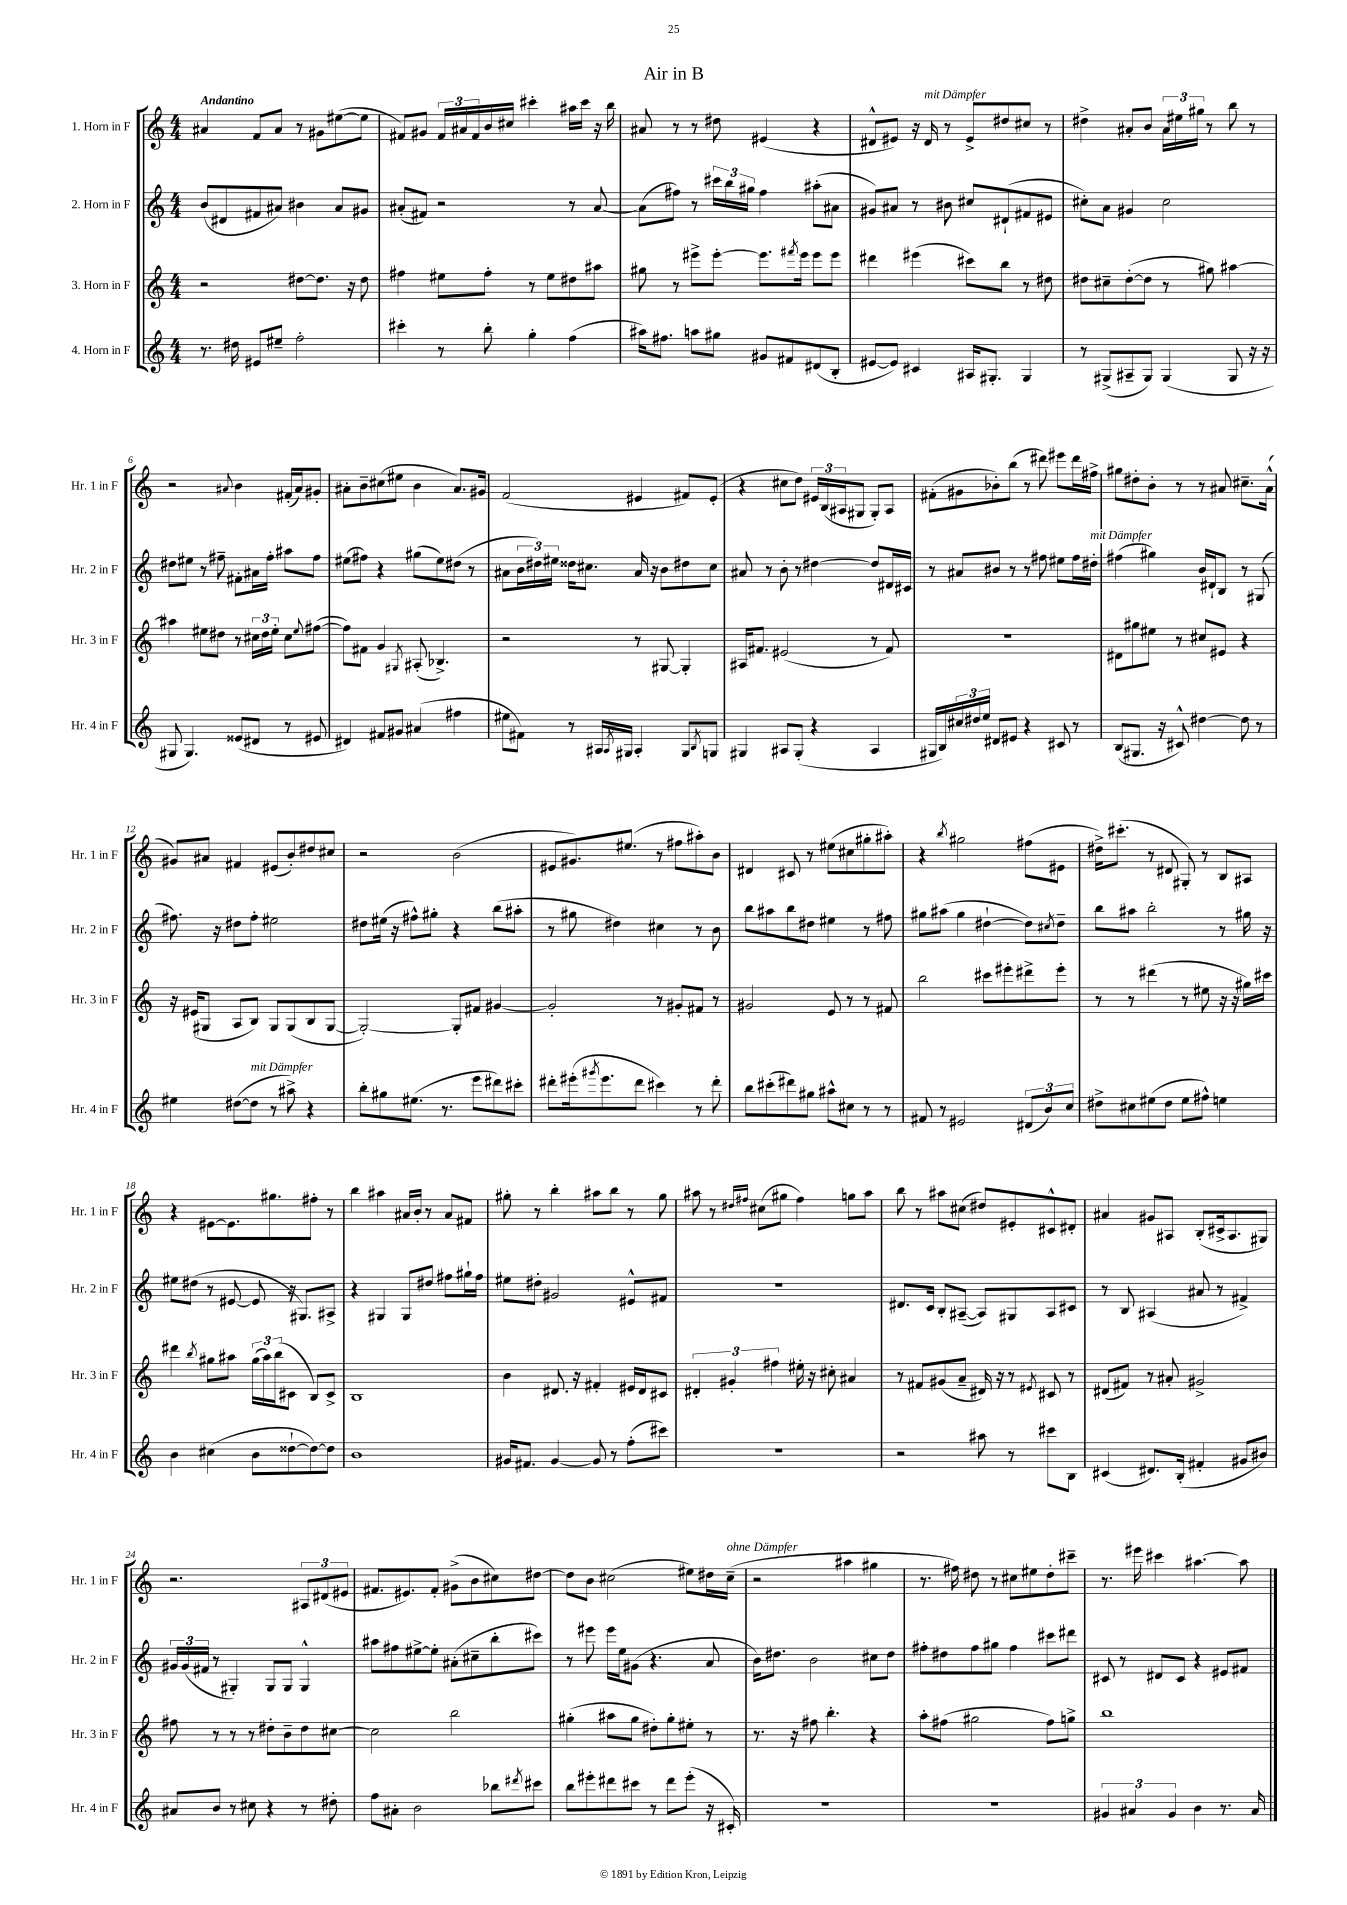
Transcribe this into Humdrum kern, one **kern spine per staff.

**kern	**kern	**kern	**kern
*staff4	*staff3	*staff2	*staff1
*clefG2	*clefG2	*clefG2	*clefG2
*k[]	*k[]	*k[]	*k[]
*M4/4	*M4/4	*M4/4	*M4/4
8.r	2r	(8b/L	4a#/
.	.	8d#/	.
16dd#\	.	.	.
8e#/L	.	8f#/	8f/L
8ee#~/J	.	8a#/J)	8a#/J
2ff'\	[8dd#\L	4b#\	8r
.	8.dd#\]J	.	8g#\L
.	.	8a#/L	([8ee#\
.	16r	.	.
.	8dd#\	8g#/J	8ee#\]J
=	=	=	=
4ccc#'\	4ff#\	(8a#'/L	8f#/L)
.	.	8f#/J)	8g#/J
8r	8ee#\L	2r	24f#/LL
.	.	.	24a#/
.	.	.	24f#/
8bb'\	8ff#'\J	.	16b/
.	.	.	16cc#/JJ
4gg'\	8r	.	4ccc#'\
.	8ee#\L	.	.
(4ff\	8dd#\	8r	16aa#\LL
.	.	.	16ccc#\JJ
.	8aa#\J	[8a#/	16r
.	.	.	16bb\
=	=	=	=
16aa#\LK)	8gg#\	(8a#\]L	8a#/
8.ff#\J	.	.	.
.	8r	8ff#\J)	8r
8aa\L	8eee#^\L	8r	8r
8gg#\J	[8eee#'\J	24ccc#\LL	8dd#\
.	.	24bb\	.
.	.	24gg#\JJ	.
8g#/L	8.eee#\]L	4ff#\	(4e#/
8f#/	.	.	.
.	8qfff#/	.	.
.	16eee#\Jk	.	.
(8d#/	8eee#\L	(8aa#'\L	4r
8B'/J	8eee#\J	8a#\J	.
=	=	=	=
[8e#/L	4ddd#\	8g#/L)	8d#^^/L
8e#/]J)	.	8a#/J	8e#/J)
4c#/	(4eee#\	8r	16r
.	.	.	16d#/
.	.	8b#\	8r
16A#/LK	8ccc#\L)	8cc#/L	8e#^/L
8.G#'/J	.	.	.
.	8bb\J	(8d#`/	8dd#/
4G#/	8r	8f#/	8cc#/J
.	8dd#\	8e#/J	8r
=	=	=	=
8r	8dd#\L	8cc#'\L)	4dd#^\
(8G#^/L	8cc#~\	8a\J	.
8A#~/	([8dd#'\	4g#/	8a#'/L
8G#/J)	8dd#\]J	.	8b/J
(4G#/	8r	2cc#\	24a#\LL
.	.	.	24ee#\
.	.	.	24gg#\JJ
.	8gg#\)	.	8r
8G#/	[4aa#\	.	8bb\
16r	.	.	8r
16r	.	.	.
=	=	=	=
8G#/	4aa#\]	8dd#\L	2r
4.G#/)	.	8ee#\J	.
.	8ee#\L	8r	.
.	8dd#\J	8ff#~\	.
.	.	.	8qqa#/
(8e##/L	8r	8f#'\L	4b\
8d#/J	24cc#\LL	16a#\L	.
.	24dd#\	.	.
.	.	16ff#'\JJ	.
.	24ee#'\JJ	.	.
8r	8cc#\L	8aa#\L	(16f#'/LL
.	.	.	16a#/J)
.	8qqee#/	.	.
8e#/	([8ff#\J	8ff#\J	8g#'/J
=	=	=	=
4d#/)	8ff#\]L)	(8ee#\L	8a#'\L
.	8f#\J	8ff#\J)	8b~\
8f#/L	4g/	4r	(8cc#\
8g#/J	.	.	8ee#\J
.	8qG#/	.	.
(4a#/	(8A#'/	(8gg#\L	4b\
.	4.B-^/)	8ee#\)	.
4ff#\	.	(8dd#\J	8.a#/L)
.	.	8r	.
.	.	.	16g#/Jk
=	=	=	=
8ee#\L	2r	8a#\L	(2f/
8f#\J)	.	24b\L	.
.	.	24dd#\)	.
.	.	24ee#\JJ	.
8r	.	16dd##\LK	.
.	.	8.cc#\J	.
16A#/LL	.	.	.
8qA#/	.	.	.
16G#/JJ	.	.	.
4A#'/	8r	16a#/	4e#/
.	.	16r	.
.	[8G#/	8b\L	.
8G#/L	4G#'/]	8dd#\	8f#/L)
8qB/	.	.	.
8G/J	.	8cc#\J	(8e#'/J
=	=	=	=
4G#/	16A#/LK	8a#/	4r
.	8.f#/J	.	.
.	.	8r	.
8A#/L	(2e#/	8b'\	8cc#\L
(8G#'/J	.	8r	8dd\J)
4r	.	[4dd#\	24e#/LL
.	.	.	(24B/
.	.	.	24A#/J
.	.	.	8G#/J
4A#/	8r	8dd#/]L	8G#'/L)
.	8f#/)	16d#/L	8A#/J
.	.	16c#/JJ	.
=	=	=	=
16G#/LL	1r	8r	(8f#'\L
16B/)	.	.	.
24cc#/	.	8a#/L	8g#\
24dd#/	.	.	.
24ee/JJ	.	.	.
8d#/L	.	8b#/J	8b-'\)
8e#/J	.	8r	(8bb\J
4r	.	8r	8r
.	.	8ff#\	8ddd#\)
8c#/	.	8ee#\L	8eee#\L
8r	.	16ff#\L	16ddd#\L
.	.	16dd#'\JJ	16ff#^\JJ
=	=	=	=
(8B/L	8d#\L	(4ff#\	8gg#\L
8.G#/J	8gg#\	.	8dd#'\
.	8ee#\J	4gg#\)	8b'\J
16r	.	.	.
8c#^^/)	8r	.	8r
[4dd#\	8cc#/L	16b/LL	8r
.	.	16d#`/J	.
.	8e#/J	8B/J	8a#/
8dd#\]	4r	8r	8.cc#~\L
8r	.	(8G#/	.
.	.	.	(16a#^^\Jk
=	=	=	=
4ee#\	16r	8.ff#\)	8g#/L)
.	(16e#/LK	.	.
.	8G#/J	.	8a#/J
.	.	16r	.
([8dd#\L	8A/L	8dd#\L	4f#/
8dd#\]J	8B/J)	8ff#'\J	.
8r	8G#/L	2ee#\	(8e#/L
8aa#^\)	(8G#/	.	8b'/)
4r	8B/	.	8dd#/
.	[8G#/J	.	8cc#/J
=	=	=	=
8bb'\L	2G#'/_)	8dd#\L	2r
8gg#\	.	(16ee#\Jk	.
.	.	16r	.
(8.ee#\J	.	8ff#^^\L)	.
.	.	8gg#'\J	.
8.r	.	.	.
.	8G#'/]L	4r	(2b\
8eee\L	8f#/J	.	.
8ddd#\)	[4g#/	(8bb\L	.
8ccc#'\J	.	8aa#'\J	.
=	=	=	=
8ddd#'\L	2g#'/]	8r	8e#/L
(16eee#'\k	.	8gg#\	8.g#/)
8qggg#/	.	.	.
8.eee#\	.	.	.
.	.	4dd#\)	.
.	.	.	(8.ee#/J
8ddd#\J	.	.	.
4ccc#\)	8r	4cc#\	8r
.	8g#'/L	.	8ff#\L
8r	8f#/J	8r	8aa#'\)
8ddd#'\	8r	8b\	8b\J
=	=	=	=
8bb\L	2g#/	8bb\L	4d#/
(8ccc#'\	.	8aa#\	.
8ddd#\)	.	8bb\	8c#/
8gg#\J	.	8dd#\J	8r
8aa#^^\L	8e/	4ee#\	(8ee#\L
8cc#\J	8r	.	8cc#\
8r	8r	8r	8gg#'\
8r	8f#/	8ff#\	8aa#'\J)
=	=	=	=
8f#/	2bb\	8gg#\L	4r
8r	.	(8aa#\J	.
.	.	.	8qbb/
2e#/	.	4gg#\	2gg#\
.	8ccc#\L	[4dd#`\	.
.	8eee#'\	.	.
(12d#/L	8ddd#^\	8dd#\]L)	(8ff#\L
12b/)	.	.	.
.	.	8qcc#/	.
.	8eee#'\J	8dd#~\J	8e#\J
12cc/J	.	.	.
=	=	=	=
8dd#^\L	8r	8bb\L	16dd#^\LK)
.	.	.	(8.ccc#'\J
8cc#\	8r	8aa#\J	.
(8ee#\	(4ddd#\	2bb'\	8r
8dd#\J	.	.	8d#/
8ee#\L	8r	.	8G#'/)
8ff#^^\J)	8ee#\	.	8r
4ee\	16r	8r	8B/L
.	16r	.	.
.	16gg#\LL)	16gg#\	8A#/J
.	16ccc#\JJ	16r	.
=	=	=	=
4b\	4ddd#\	8ee#\L	4r
.	.	(8dd#\J	.
.	8qbb/	.	.
(4cc#\	8gg#\L	8r	[8e#\L
.	8aa#\J	[8e#/	8.e#\]
8b\L	(24gg#\LL	8e#/]	.
.	24aa#\)	.	.
.	.	.	8.gg#\
.	(24bb\J	.	.
[8dd##`\	8c#\J	16r	.
.	.	8.G#/L)	.
8dd##\_)	8B/L)	.	8ff#'\J
8dd##\]J	8c#^/J	8A#^/J	8r
=	=	=	=
1b	1B	4r	4bb\
.	.	4G#/	4aa#\
.	.	8G#/L	16a#/LL
.	.	.	16b'/JJ
.	.	8dd#/J	8r
.	.	8ff#\L	8a#/L
.	.	16gg#`\L	8f#/J
.	.	16ff#\JJ	.
=	=	=	=
16g#/LK	4b\	8ee#\L	8gg#'\
8.f#/J	.	.	.
.	.	8dd#'\J	8r
[4g#/	8.d#/	2g#/	4bb'\
.	16r	.	.
8g#/]	4f#'/	.	8aa#\L
8r	.	.	8bb\J
(8ff'\L	16e#/LL	8e#^^/L	8r
.	16d#/J	.	.
8ccc#\J)	8c#/J	8f#/J	8gg#\
=	=	=	=
1r	6d#'/	1r	8aa#\
.	.	.	8r
.	6g#'/	.	.
.	.	.	16qqdd#/LL
.	.	.	16qqff#/JJ
.	.	.	(8cc#\L
.	6ff#\	.	.
.	.	.	8gg#\J
.	16ee#'\	.	4ff#\)
.	16r	.	.
.	8cc#'\	.	.
.	4a#/	.	8gg\L
.	.	.	8aa#\J
=	=	=	=
2r	8r	8.d#/L	8bb\
.	8f#/L	.	8r
.	.	16c/Jk	.
.	(8g#/	8B'/L	8aa#\L
.	8a~/J	([8A#~/J	(8cc#\J
8aa#\	16d#/)	8A#/]L)	8dd#/L)
.	16r	.	.
8r	8r	8G#/	8e#'/
.	8qe#/	.	.
8ccc#\L	8c#/	8A#/	8c#^^/
8B\J	8r	8c#/J	8d#'/J
=	=	=	=
(4c#/	(8d#/L	8r	4a#/
.	8f#/J)	8B/	.
8.d#/L)	8r	(4A#/	8g#/L
.	8a#'/	.	8A#/J
(16B'/Jk	.	.	.
4f#'/	2g#^/	8a#/	(8B'/L
.	.	8r	16c#^/k
.	.	.	8.A#/
8g#/L	.	4f#^/)	.
8b#/J)	.	.	8G#/J)
=	=	=	=
8a#/L	8ff#\	24g#/LL	2.r
.	.	(24g#/	.
.	.	24f#/JJ	.
8b/J	8r	8r	.
8r	8r	4G#'/)	.
8cc#\	8r	.	.
4r	8dd#'\L	8G#/L	.
.	8b~\	8G#/J	.
8r	8dd#\	4G#^^/	12A#/L
.	.	.	(12d#/
8dd#'\	[8cc#\J	.	.
.	.	.	12e#/J
=	=	=	=
8ff\L	2cc#\]	8aa#\L	8.f#/L
8a#'\J	.	8ff#\	.
.	.	.	8.e#/)
2b\	.	[8ee#^\	.
.	.	8ee#'\]J	8f#'/J
.	2bb\	(8a#'\L	(8g#^\L
.	.	8cc#~\	8b\
8bb-\L	.	8bb'\	8cc#\)
8qddd#/	.	.	.
8ccc#\J	.	8ccc#\J)	[8dd#\J
=	=	=	=
8bb\L	(4gg#'\	8r	8dd#\]L
8eee#'\	.	8eee#\	8b\J
8ddd#\	8aa#\L	16eee#\LL	(2cc#\
.	.	16ee\J	.
8ccc#\J	8gg#\J	(8g#\J	.
8r	8dd#'\L)	4.r	.
8ddd#\L	8gg#'\	.	.
(8eee#'\J	8ee#'\J	.	8ee#\L)
16r	8r	8a/	16dd#\L
16c#'/)	.	.	(16cc#~\JJ
=	=	=	=
1r	8.r	16b\LK)	2r
.	.	8.dd#\J	.
.	16r	.	.
.	8ff#\	2b\	.
.	4.bb'\	.	.
.	.	.	4aa#\
.	4r	8cc#\L	4gg#\
.	.	8dd#\J	.
=	=	=	=
1r	8aa'\L	8ff#'\L	8.r
.	(8ff#\J	8dd#\	.
.	.	.	16ff#\)
.	2gg#\	8ff#\	8dd#\
.	.	8gg#\J	8r
.	.	4ff#\	8cc#\L
.	.	.	8ee#\
.	8ff#\L)	8ccc#\L	8dd#'\
.	8gg^\J	8ddd#\J	8ccc#~\J
=	=	=	=
6g#/	1bb	8c#/	8.r
.	.	8r	.
6a#/	.	.	.
.	.	.	16eee#\
.	.	8d#/L	4ccc#\
6g#/	.	.	.
.	.	8c#/J	.
4b\	.	4r	[4.aa#\
8.r	.	8e#/L	.
.	.	8f#/J	8aa#\]
16a#/	.	.	.
==	==	==	==
*-	*-	*-	*-
